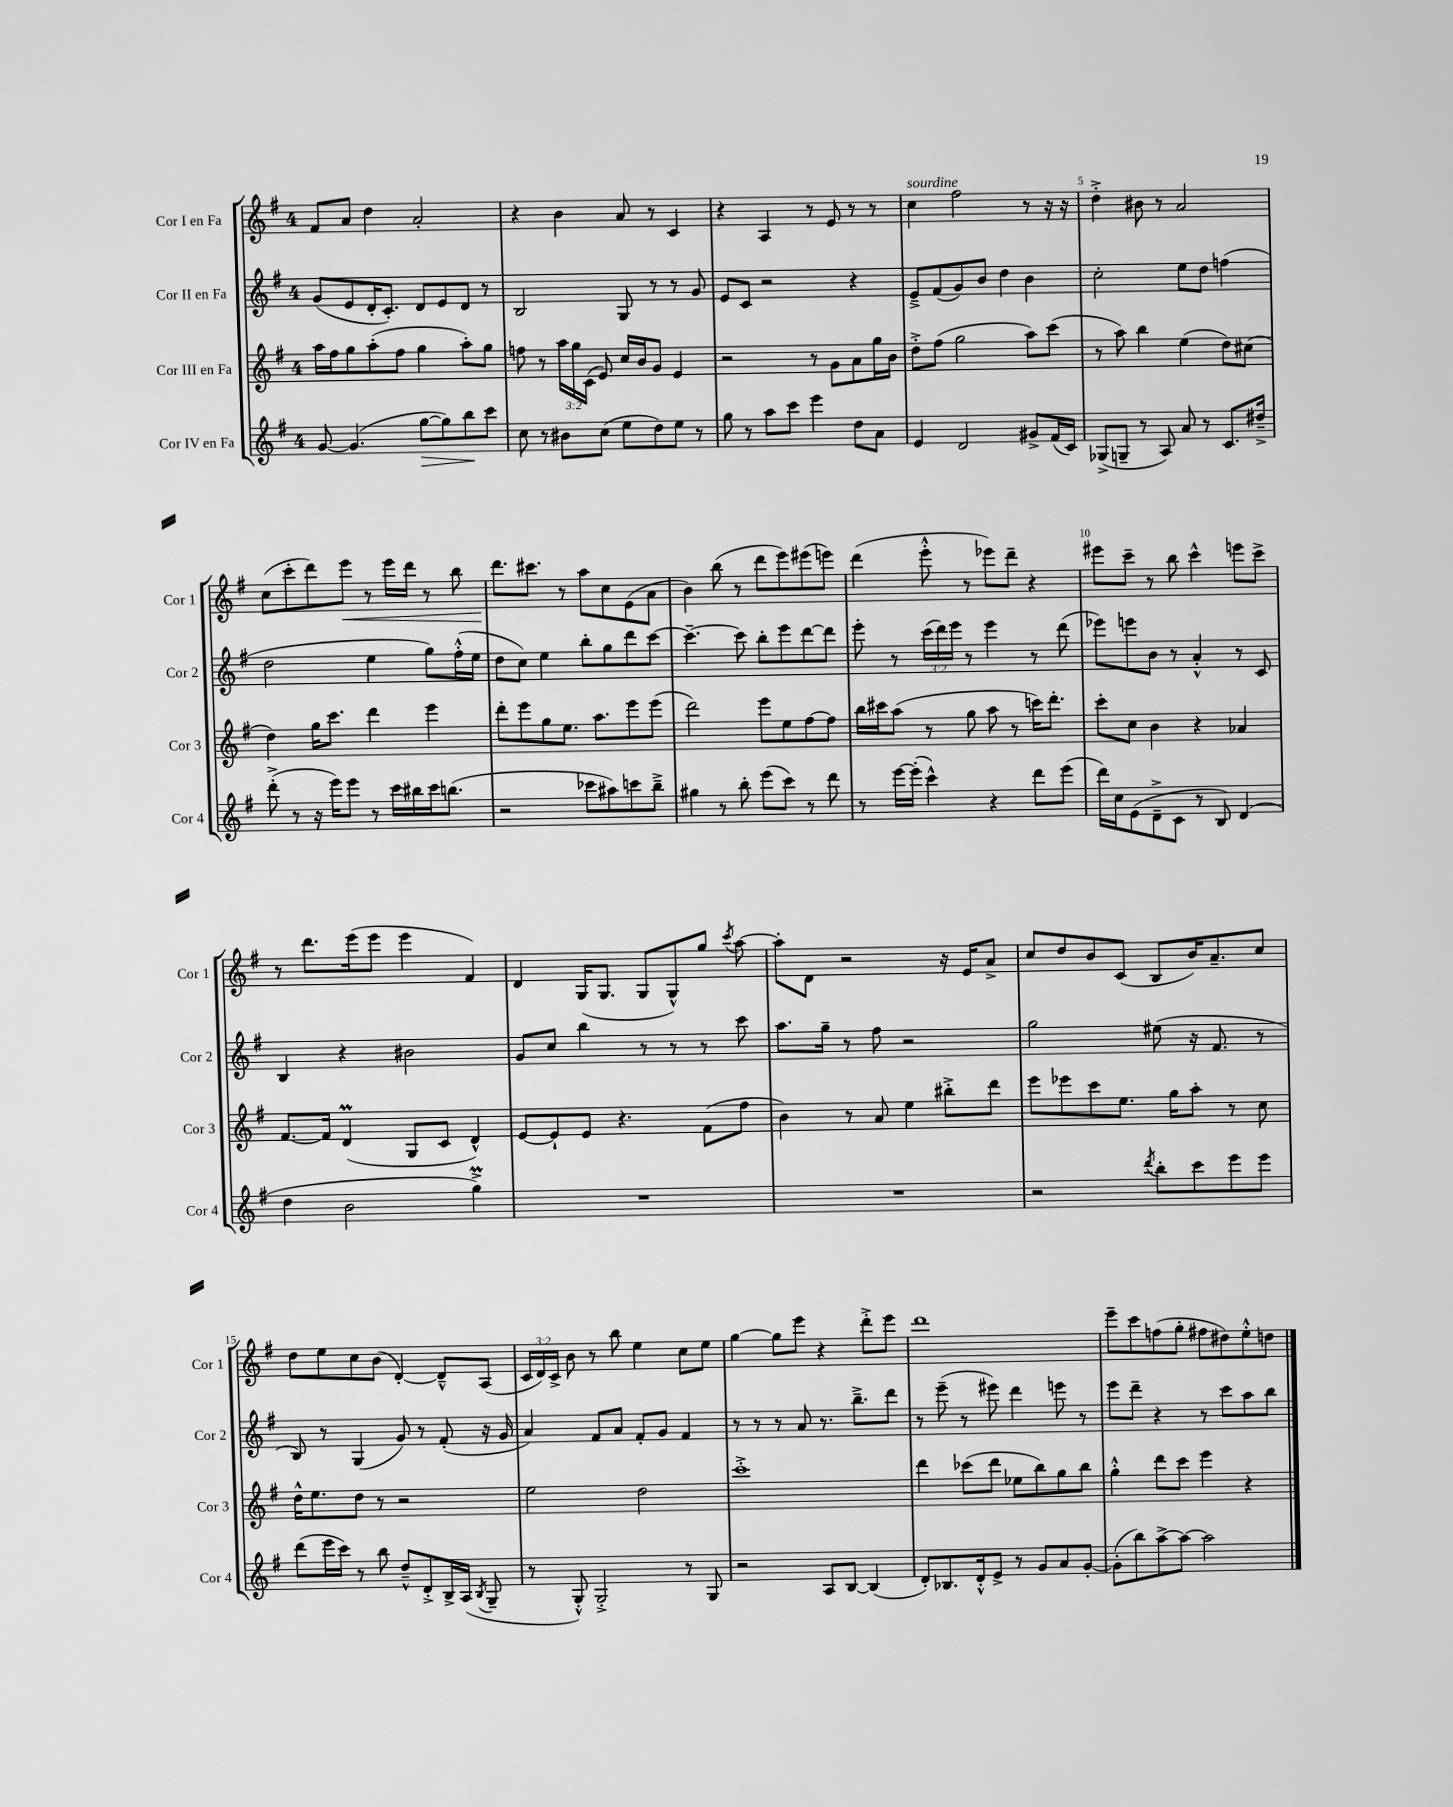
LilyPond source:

<<
\new StaffGroup <<
\new Staff = "s0" \with { instrumentName = "Cor I en Fa" shortInstrumentName = "Cor 1" } {
    \clef treble \key g \major \once \override Staff.TimeSignature.style = #'single-digit \time 4/4 \override Staff.TupletNumber.text = #tuplet-number::calc-fraction-text
    \autoBeamOff fis'8[ a'8] d''4 a'2-. |
    r4 b'4 a'8 r8 c'4 |
    r4 a4 r8 e'8 r8 r8 |
    c''4^\markup { \italic "sourdine" } fis''2 r8 r16 r16 |
    d''4-.-> bis'8 r8 a'2 |
    c''8[( c'''8-. d'''8) e'''8]\< r8 e'''16[ d'''16] r8 b''8 |
    d'''8.[\! cis'''8.] r8 a''8[ c''8 e'8( a'8] |
    b'4) b''8( r8 d'''8[ e'''8) eis'''8( e'''8]) |
    d'''4( e'''8-.-^ r8 ees'''8[) d'''8]-- r4 |
    eis'''8[ c'''8]-- r8 b''8 c'''4-^ e'''8[ c'''8]-> |
    r8 d'''8.[ e'''16( e'''8] e'''4 fis'4) |
    d'4 g16[( g8.] g8[ g8-^) g''8] \acciaccatura { c'''8 } a''8~ |
    a''8[-. d'8] r2 r16 e'16[ a'8]-> |
    c''8[ d''8 b'8 c'8]( b8[ b'16) a'8.-- c''8] |
    d''8[ e''8 c''8 b'8]( d'4~-.) d'8[---^ a8]( |
    \tuplet 3/2 { c'16[ d'16) c'16]-> } b'8 r8 b''8 e''4 c''8[ e''8] |
    g''4~ g''8[ e'''8] r4 d'''8[-.-> e'''8] |
    d'''1 |
    e'''8[-- c'''8 f''8( g''8]-. fis''8[ dis''8) e''8-.-^ d''8] \bar "|." |
}
\new Staff = "s1" \with { instrumentName = "Cor II en Fa" shortInstrumentName = "Cor 2" } {
    \clef treble \key g \major \once \override Staff.TimeSignature.style = #'single-digit \time 4/4 \override Staff.TupletNumber.text = #tuplet-number::calc-fraction-text
    \autoBeamOff g'8[( e'8 d'16-. c'8.]-.) d'8[ e'8 d'8] r8 |
    b2 g8 r8 r8 g'8 |
    e'8[ c'8] r2 r4 |
    e'8[---> fis'8( g'8) b'8] d''4 b'4 |
    c''2-. e''8[ d''8] f''4( |
    d''2 e''4 g''8[) fis''16-.-^( e''16] |
    d''8[ c''8]) e''4 b''8[-. g''8 d'''8 c'''8]~ |
    c'''4.~-- c'''8 b''8[-. e'''8 d'''8~ d'''8] |
    e'''8-. r8 \tuplet 3/2 { c'''16[( d'''16) e'''16] } r8 e'''4 r8 d'''8( |
    ees'''8[) e'''8 b'8] r8 a'4-.-^ r8 c'8 |
    b4 r4 bis'2 |
    g'8[ c''8] b''4 r8 r8 r8 c'''8 |
    a''8.[ g''16]-- r8 fis''8 r2 |
    g''2 eis''8( r16 fis'8. r8 |
    b8) r8 g4( g'8) r8 fis'8-.( r16 g'16 |
    a'4) fis'8[ a'8] fis'8[-. g'8] fis'4 |
    r8 r8 r8 a'8 r8. b''8.[---> d'''8] |
    r8 e'''8--( r8 eis'''8) d'''4 e'''8 r8 |
    e'''8[ d'''8]-- r4 r8 c'''8[ a''8 b''8] \bar "|." |
}
\new Staff = "s2" \with { instrumentName = "Cor III en Fa" shortInstrumentName = "Cor 3" } {
    \clef treble \key g \major \once \override Staff.TimeSignature.style = #'single-digit \time 4/4 \override Staff.TupletNumber.text = #tuplet-number::calc-fraction-text
    \autoBeamOff a''16[ fis''16 g''8 a''8-.( fis''8] g''4 a''8[-.) g''8] |
    f''8 r8 \tuplet 3/2 { a''16[ g''16 c'16]( } e'8) c''16[ b'16 g'8] e'4 |
    r2 r8 g'8[ a'8 g''16 b'16] |
    d''8[-.-> fis''8]( g''2 a''8[) c'''8]( |
    r8 a''8) b''4 e''4( d''8[) cis''8]( |
    d''4) g''16[ c'''8.] d'''4 e'''4 |
    d'''8[-. e'''8 g''8 e''8.] a''8.[ e'''8 e'''8]( |
    d'''2) e'''8[ e''8 fis''8~ fis''8] |
    b''16[ cis'''16 a''8]( r8 g''8 a''8 r8 c'''16[) d'''8.]-. |
    c'''8[-. c''8] b'4 r4 aes'4 |
    fis'8.[~ fis'16] d'4\prall( g8[ c'8] d'4-^) |
    e'8[~ e'8-! e'8] r4. fis'8[( fis''8] |
    b'4) r8 a'8 e''4 bis''8[-.-> d'''8] |
    e'''8[ ees'''8 c'''8 e''8.] g''16[ a''8]-. r8 c''8 |
    d''16[-^ e''8. d''8] r8 r2 |
    e''2 d''2 |
    c'''1-.-> |
    d'''4 ces'''8[( d'''8] ees''8[ b''8) g''8 b''8] |
    g''4-.-^ d'''8[ c'''8] e'''4 r4 \bar "|." |
}
\new Staff = "s3" \with { instrumentName = "Cor IV en Fa" shortInstrumentName = "Cor 4" } {
    \clef treble \key g \major \once \override Staff.TimeSignature.style = #'single-digit \time 4/4
    \autoBeamOff g'8~ g'4.( g''8[~\> g''8) b''8\! c'''8] |
    c''8 r8 bis'8[ c''8]( e''8[ d''8) e''8] r8 |
    g''8 r8 a''8[ c'''8] e'''4 d''8[ a'8] |
    e'4 d'2 gis'8[-> fis'16( c'16]) |
    ges8[->( g8]-- r8 a8) a'8 r8 c'8.[ dis''16]---> |
    d'''8-.->( r8 r16 e'''16[) e'''8] r8 c'''16[ bis''16 c'''16 b''8.]( |
    r2 ces'''8[ ais''8) c'''8 b''8]---> |
    gis''4 r8 b''8-. e'''8[( c'''8]) r8 d'''8 |
    r8 e'''16[~ e'''16]-.( c'''4-^) r4 d'''8[ e'''8]( |
    d'''16[) c''16 e'8( d'8---> c'8] r8 b8) d'4( |
    d''4 b'2 g''4->\prall) |
    R1 |
    R1 |
    r2 \acciaccatura { d'''8 } b''8[-. c'''8 e'''8 e'''8] |
    d'''8[( e'''16 c'''16]) r8 b''8 d''8[---^ d'8-.-> b16-> a16]( \acciaccatura { b8 } g8-- |
    r8 g8-.-^) g2-.-> r8 g8 |
    r2 a8[ b8]~ b4( |
    d'8[-.) bes8. d'16-.-^ e'8]-> r8 g'8[ a'8 g'8]~-. |
    g'8[-.( b''8) a''8~-> a''8]~ a''2 \bar "|." |
}
>>
>>
\layout { \context { \Score \override BarNumber.break-visibility = ##(#f #t #t) barNumberVisibility = #(every-nth-bar-number-visible 5) } }
